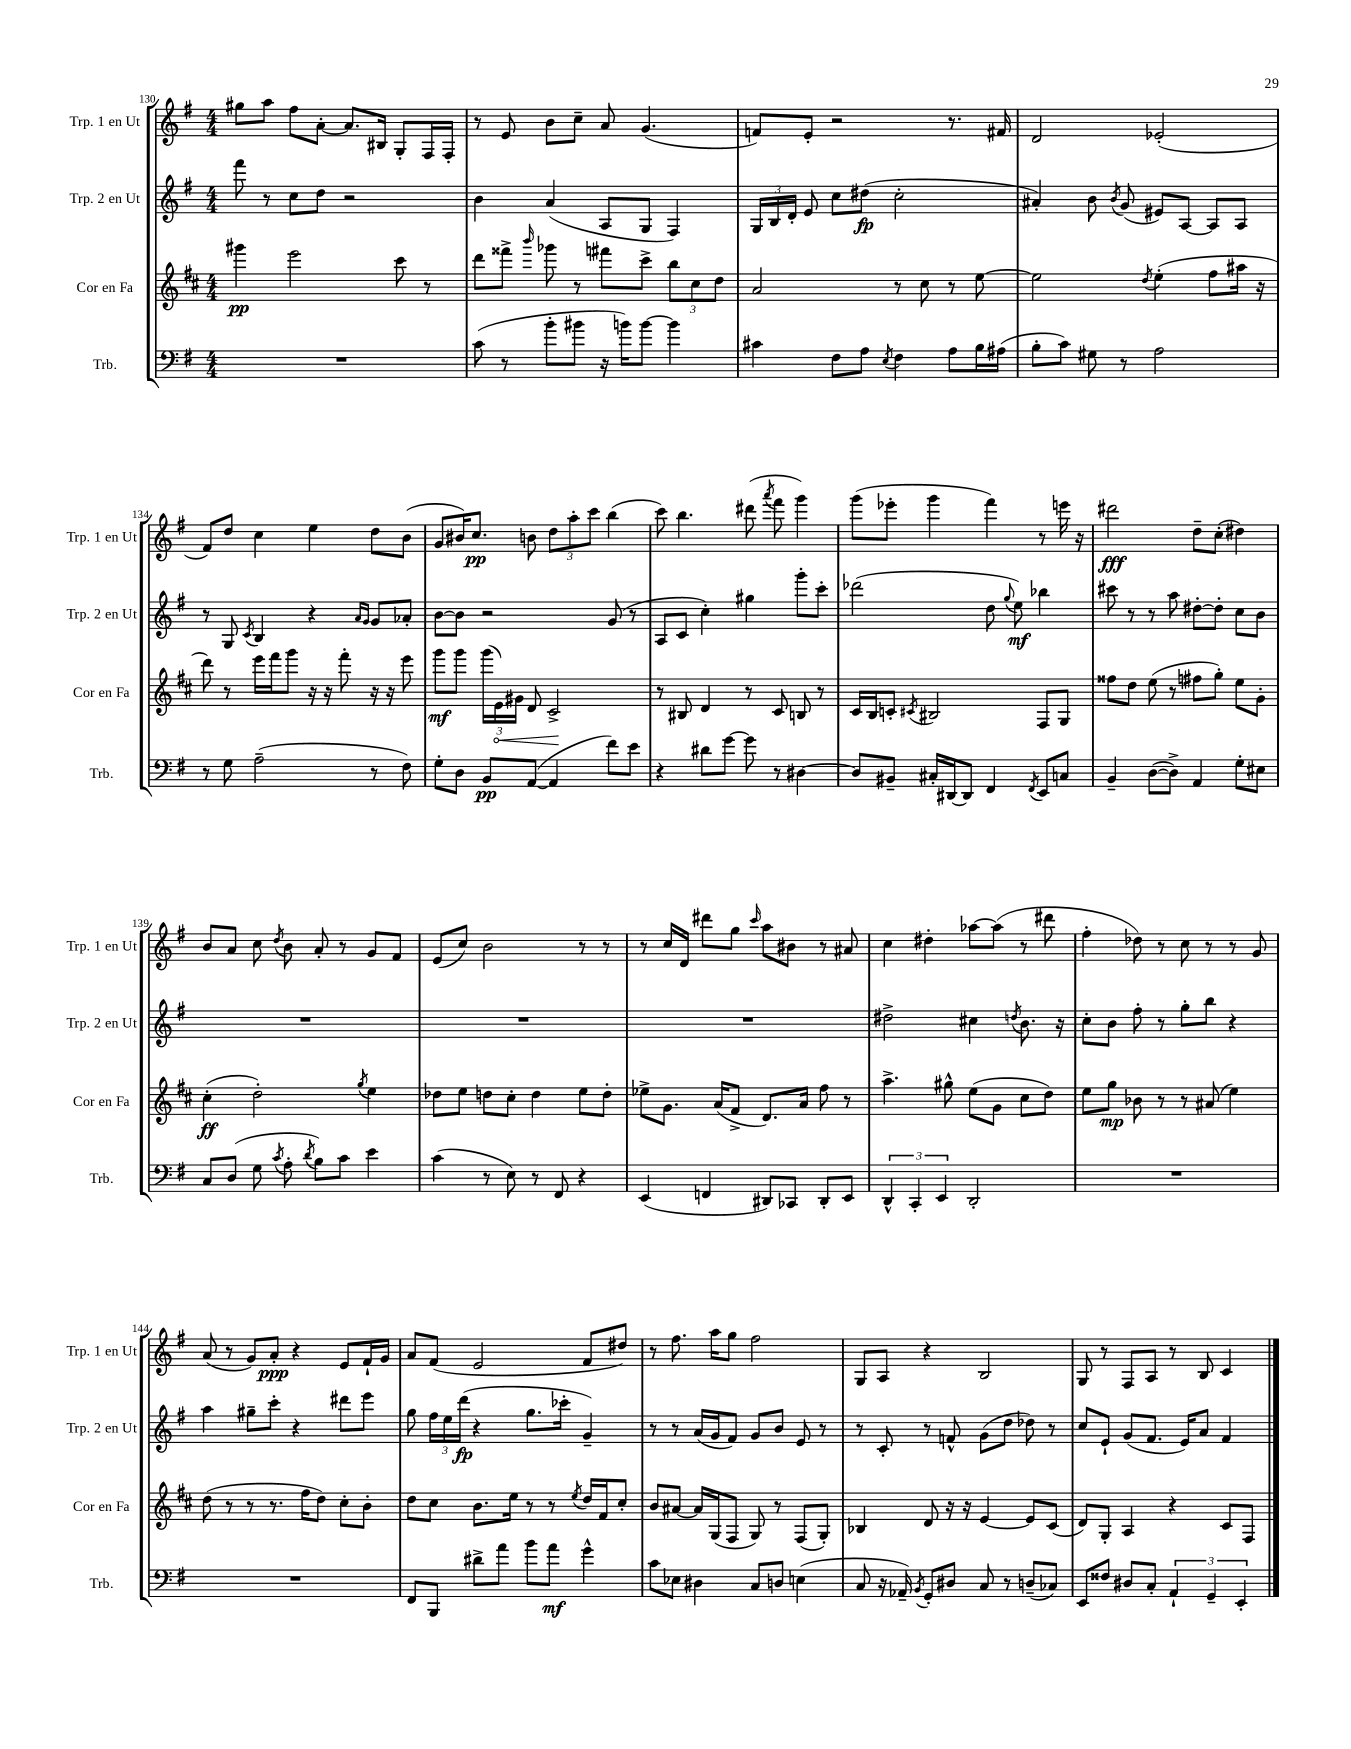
<<
\new StaffGroup <<
\new Staff = "s0" \with { instrumentName = "Trp. 1 en Ut" shortInstrumentName = "Trp. 1 en Ut" } {
    \clef treble \key g \major \numericTimeSignature \time 4/4
    \autoBeamOff gis''8[ a''8] fis''8[ a'8]~-. a'8.[ bis16] g8[-. fis16 fis16]-. |
    r8 e'8 b'8[ c''8]-- a'8 g'4.( |
    f'8[) e'8]-. r2 r8. fis'16 |
    d'2 ees'2-.( |
    fis'8[) d''8] c''4 e''4 d''8[ b'8]( |
    g'8[ bis'16) c''8.]\pp b'8 \tuplet 3/2 { d''8[ a''8-. c'''8] } b''4( |
    c'''8) b''4. dis'''8( \acciaccatura { a'''8 } fis'''8 g'''4) |
    g'''8[( ees'''8]-. g'''4 fis'''4) r8 e'''16 r16 |
    dis'''2\fff d''8[-- c''8]-.( dis''4) |
    b'8[ a'8] c''8 \acciaccatura { d''8 } b'8 a'8-. r8 g'8[ fis'8] |
    e'8[( c''8]) b'2 r8 r8 |
    r8 c''16[ d'16] dis'''8[ g''8] \grace { c'''16 } a''8[ bis'8] r8 ais'8 |
    c''4 dis''4-. aes''8[~ aes''8]( r8 dis'''8 |
    fis''4-. des''8) r8 c''8 r8 r8 g'8 |
    a'8( r8 g'8[) a'8]-.\ppp r4 e'8[ fis'16-! g'16] |
    a'8[ fis'8]( e'2 fis'8[ dis''8]) |
    r8 fis''8. a''16[ g''8] fis''2 |
    g8[ a8] r4 b2 |
    g8 r8 fis8[ a8] r8 b8 c'4 \bar "|." |
}
\new Staff = "s1" \with { instrumentName = "Trp. 2 en Ut" shortInstrumentName = "Trp. 2 en Ut" } {
    \clef treble \key g \major \numericTimeSignature \time 4/4
    \autoBeamOff fis'''8 r8 c''8[ d''8] r2 |
    b'4 a'4( a8[ g8] fis4) |
    \tuplet 3/2 { g16[ b16 d'16]-. } e'8 c''8[ dis''8]\fp( c''2-. |
    ais'4-.) b'8 \acciaccatura { b'8 } g'8( eis'8[) a8]~ a8[ a8] |
    r8 g8 \acciaccatura { c'8 } b4 r4 \grace { a'16[ g'16] } g'8[ aes'8]-. |
    b'8[~ b'8] r2 g'8( r8 |
    a8[ c'8] c''4-.) gis''4 g'''8[-. c'''8]-. |
    des'''2( d''8 \appoggiatura { g''8 } e''8\mf) bes''4 |
    cis'''8 r8 r8 a''8 dis''8[~-. dis''8]-. c''8[ b'8] |
    R1 |
    R1 |
    R1 |
    dis''2-> cis''4 \acciaccatura { d''8 } b'8. r16 |
    c''8[-. b'8] fis''8-. r8 g''8[-. b''8] r4 |
    a''4 gis''8[-- c'''8]-. r4 dis'''8[ e'''8] |
    g''8 \tuplet 3/2 { fis''16[ e''16 d'''16]\fp( } r4 g''8.[ ces'''16]-. g'4--) |
    r8 r8 a'16[( g'16 fis'8]) g'8[ b'8] e'8 r8 |
    r8 c'8-. r8 f'8-^ g'8[( d''8] des''8) r8 |
    c''8[ e'8]-! g'8[( fis'8.] e'16[) a'8] fis'4 \bar "|." |
}
\new Staff = "s2" \with { instrumentName = "Cor en Fa" shortInstrumentName = "Cor en Fa" } {
    \clef treble \key d \major \numericTimeSignature \time 4/4
    \autoBeamOff gis'''4\pp e'''2 cis'''8 r8 |
    d'''8[ fisis'''8]-> \grace { b'''16 } ges'''8 r8 fis'''8[ cis'''8]-> \tuplet 3/2 { b''8[ cis''8 d''8] } |
    a'2 r8 cis''8 r8 e''8~ |
    e''2 \acciaccatura { d''8 } e''4-.( fis''8[ ais''16] r16 |
    d'''8) r8 e'''16[ fis'''16 g'''8] r16 r16 fis'''8-. r16 r16 e'''8 |
    g'''8[\mf g'''8] \tuplet 3/2 { g'''16[( \once \override Hairpin.circled-tip = ##t e'16\<) gis'16] } d'8 cis'2->\! |
    r8 bis8 d'4 r8 cis'8 b8 r8 |
    cis'16[ b16 c'8]-. \acciaccatura { cis'8 } bis2 fis8[ g8] |
    fisis''8[ d''8] e''8( r8 fis''8[ g''8]-.) e''8[ g'8]-. |
    cis''4-.\ff( d''2-.) \acciaccatura { g''8 } e''4 |
    des''8[ e''8] d''8[ cis''8]-. d''4 e''8[ d''8]-. |
    ees''8[-> g'8.] a'16[( fis'8]-> d'8.[) a'16] fis''8 r8 |
    a''4.-> gis''8-^ e''8[( g'8] cis''8[ d''8]) |
    e''8[ g''8]\mp bes'8 r8 r8 ais'8( e''4) |
    d''8( r8 r8 r8. fis''16[ d''8]) cis''8[-. b'8]-. |
    d''8[ cis''8] b'8.[ e''16] r8 r8 \acciaccatura { e''8 } d''16[ fis'16 cis''8]-. |
    b'8[ ais'8]~ ais'16[ g16( fis8] g8) r8 fis8[( g8]-.) |
    bes4 d'8 r16 r16 e'4~ e'8[ cis'8]( |
    d'8[) g8]-. a4 r4 cis'8[ fis8] \bar "|." |
}
\new Staff = "s3" \with { instrumentName = "Trb." shortInstrumentName = "Trb." } {
    \clef bass \key g \major \numericTimeSignature \time 4/4
    \autoBeamOff R1 |
    c'8( r8 b'8[-. bis'8] r16 b'16[) b'8]~ b'4 |
    cis'4 fis8[ a8] \acciaccatura { e8 } fis4 a8[ b16 ais16]( |
    b8[-. c'8]) gis8 r8 a2 |
    r8 g8 a2--( r8 fis8) |
    g8[-. d8] b,8[\pp a,8]~( a,4 fis'8[) e'8] |
    r4 dis'8[ g'8]~ g'8 r8 dis4~ |
    dis8[ bis,8]-- cis16[-. dis,16~ dis,8] fis,4 \acciaccatura { fis,8 } e,8[ c8] |
    b,4-- d8[~( d8]->) a,4 g8[-. eis8] |
    c8[ d8]( g8 \acciaccatura { c'8 } a8-. \acciaccatura { d'8 } b8[) c'8] e'4 |
    c'4( r8 e8) r8 fis,8 r4 |
    e,4( f,4 dis,8[) ces,8] dis,8[-. e,8] |
    \tuplet 3/2 { d,4-^ c,4-. e,4 } d,2-. |
    R1 |
    R1 |
    fis,8[ b,,8] dis'8[-> a'8] b'8[ a'8]\mf g'4-^ |
    c'8[ ees8] dis4 c8[ d8] e4( |
    c8 r16 aes,16--) \acciaccatura { b,8 } g,8[-. dis8] c8 r8 d8[--( ces8]) |
    e,8[ fisis8] dis8[ c8]-. \tuplet 3/2 { a,4-! g,4-- e,4-. } \bar "|." |
}
>>
>>
\layout { \context { \Score currentBarNumber = #130 } }
